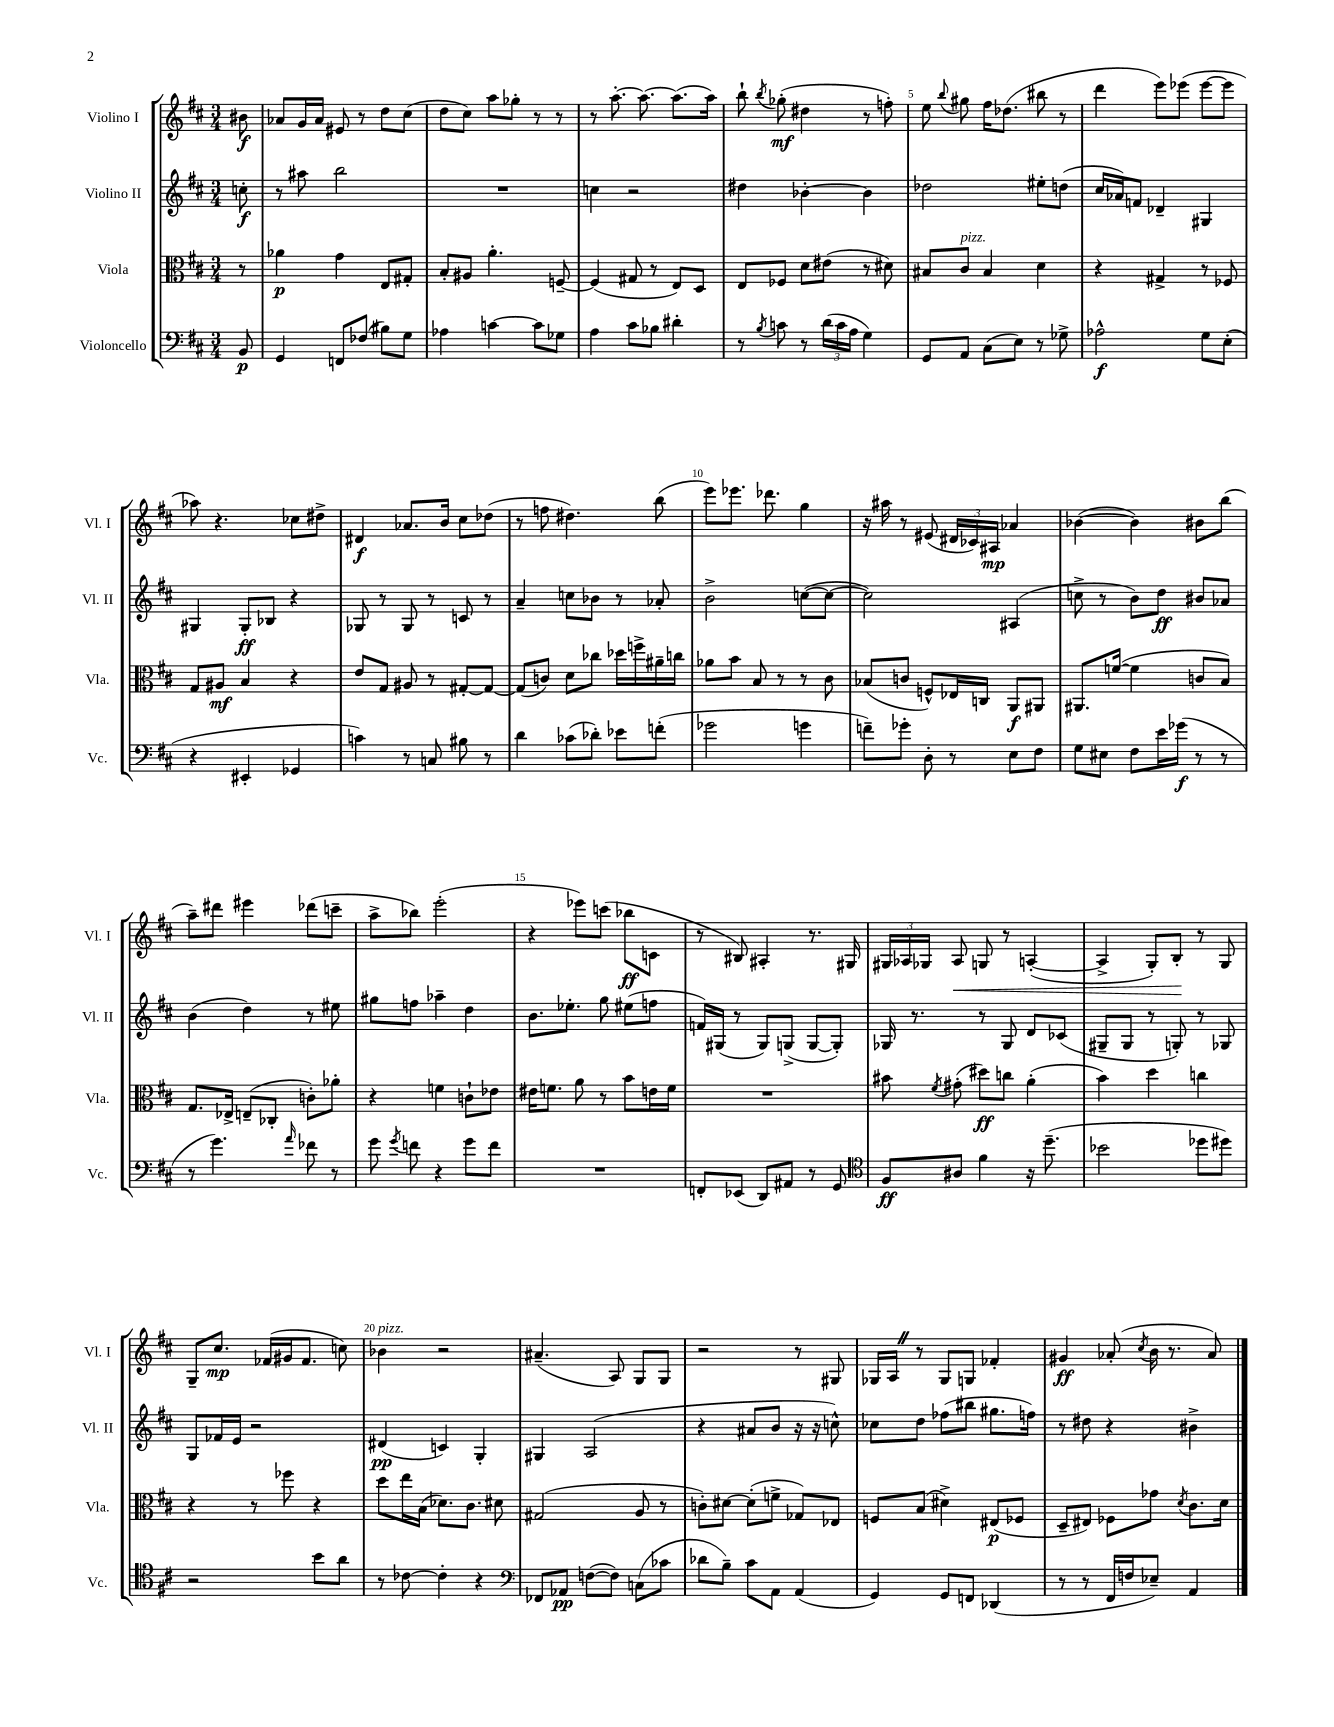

**kern	**kern	**kern	**kern
*staff4	*staff3	*staff2	*staff1
*clefF4	*clefC3	*clefG2	*clefG2
*k[f#c#]	*k[f#c#]	*k[f#c#]	*k[f#c#]
*M3/4	*M3/4	*M3/4	*M3/4
8BB/	8r	8cc'\	8b#\
=	=	=	=
4GG/	4a-\	8r	8a-/L
.	.	8aa#\	16g/L
.	.	.	16a-/JJ
8FF/L	4g\	2bb\	8e#/
(8F-/J	.	.	8r
8B#\L)	8E/L	.	8dd\L
8G\J	8G#'/J	.	(8cc#\J
=	=	=	=
4A-\	8B'/L	2.r	8dd\L
.	8A#/J	.	8cc#\J)
[4c\	4.a'\	.	8aa\L
.	.	.	8gg-'\J
8c\]L	.	.	8r
8G-\J	[8F~/	.	8r
=	=	=	=
4A\	(4F/]	4cc\	8r
.	.	.	[8.aa'\
8c#\L	8G#/	2r	.
.	.	.	8.aa\_
8B-\J	8r	.	.
4d#'\	8E/L)	.	(8.aa\]L
.	8D/J	.	.
.	.	.	16aa\Jk)
=	=	=	=
8r	8E/L	4dd#\	8bb`\
8qB/	.	.	8qbb/
8c\	8F-/J	.	(8gg-'\
8r	8d\L	[4b-'\	4dd#\
(24d\LL	(8e#\J	.	.
24c\	.	.	.
24A\JJ	.	.	.
4G\)	8r	4b-\]	8r
.	8d#\)	.	8ff'\)
=	=	=	=
8GG/L	8B#/L	2dd-\	8ee\
.	.	.	8qqbb/
8AA/J	8c#/J	.	8gg#\
(8C#\L	4B#/	.	16ff#\LK
.	.	.	(8.dd-\J
8E\J)	.	.	.
8r	4d\	8ee#'\L	8bb#\
8G-^\	.	(8dd\J	8r
=	=	=	=
2A-^^\	4r	16cc#/LL	4ddd\
.	.	16a-/J)	.
.	.	8f/J	.
.	4G#^/	4d-~/	8eee\L)
.	.	.	(8eee-\J
8G\L	8r	4G#/	[8eee-\L
(8E'\J	8F-/	.	8eee-\]J
=	=	=	=
4r	8G/L	4G#/	8aa-\)
.	8A#/J	.	4.r
4EE#'/	4B/	8G#'/L	.
.	.	8B-/J	.
4GG-/	4r	4r	8cc-\L
.	.	.	8dd#^\J
=	=	=	=
4c\)	8e/L	8G-/	4d#/
.	8G/J	8r	.
8r	8A#/	8G-/	8.a-/L
8C/	8r	8r	.
.	.	.	16b/Jk
8B#\	[8G#'/L	8c/	8cc#\L
8r	8G#/_J	8r	(8dd-\J
=	=	=	=
4d\	(8G#/]L	4a~/	8r
.	8c/J)	.	8ff\
(8c-\L	8d\L	8cc\L	4.dd#\)
8d-'\J)	8cc-\J	8b-\J	.
8e-\L	16dd-\LL	8r	.
.	16ff^\	.	.
(8f'\J	16a#~\	8a-'/	(8bb\
.	16cc\JJ	.	.
=	=	=	=
2g-\	8a-\L	2b^\	8eee\L)
.	8b\J	.	8.eee-\J
.	8B/	.	.
.	.	.	8.ddd-\
.	8r	.	.
4g\	8r	([8cc\L	4gg\
.	8c#\	8cc\_J	.
=	=	=	=
8f~\L)	(8B-/L	2cc\])	16r
.	.	.	16aa#\
8g-'\J	8c/J	.	8r
8D'\	8F^^/L)	.	(8e#/
8r	16E-/L	.	24d#/LL
.	.	.	24c-/)
.	16C/JJ	.	.
.	.	.	24A#/JJ
8E\L	8AA/L	(4A#/	4a-/
8F#\J	8AA#/J	.	.
=	=	=	=
8G\L	8.AA#/L	8cc^\	([4b-\
8E#\J	.	8r	.
.	([16f/Jk	.	.
8F#\L	4f\]	8b\L)	4b-\])
16e\L	.	8dd\J	.
(16g-\JJ	.	.	.
8r	8c/L	8b#/L	8b#\L
8r	8B/J)	8a-/J	(8bb\J
=	=	=	=
8r	8.G/L	(4b\	8aa~\L)
4.g\)	.	.	8ddd#\J
.	16E-^/Jk	.	.
.	(8E~/L	4dd\)	4eee#\
.	8C-'/J	.	.
16qqa/	.	.	.
8f-\	8c'\L)	8r	(8ddd-\L
8r	8a-'\J	8ee#\	8ccc~\J
=	=	=	=
8g\	4r	8gg#\L	8aa^\L
8qg/	.	.	.
8f\	.	8ff\J	8bb-\J)
4r	4f\	4aa-~\	(2eee'\
8g\L	8c`\L	4dd\	.
8f\J	8e-\J	.	.
=	=	=	=
2.r	16e#\LK	8.b\L	4r
.	8.f\J	.	.
.	.	8.ee-'\J	.
.	8a\	.	8eee-\L)
.	8r	8gg\	(8ccc\J
.	8b\L	(8ee#\L	8bb-\L
.	16e\L	8ff\J	8c\J
.	16f\JJ	.	.
=	=	=	=
8FF'/L	2.r	16f/LL)	8r
.	.	(16G#/JJ	.
(8EE-/J	.	8r	8B#/)
8DD/L)	.	8G#/L)	4A#'/
8AA#/J	.	(8G^/J	.
8r	.	[8G/L	8.r
8GG/	.	8G'/]J)	.
.	.	.	16G#/
=	=	=	=
*clefC4	*	*	*
8F#/L	8b#\	16G-/	24G#/LL
.	.	.	24A-/
.	.	8.r	.
.	.	.	24G-/JJ
.	8qf#/	.	.
8A#/J	(8g#'\	.	8A-/
4f#\	8dd#\L)	8r	8G/
.	8cc\J	8G-/	8r
16r	(4a'\	8d/L	([4A'/
(8.dd~\	.	.	.
.	.	(8c-/J	.
=	=	=	=
2b-\	4b\)	8G#~/L	4A^/]
.	.	8G#/J	.
.	4dd\	8r	8G'/L)
.	.	8G'/)	8B'/J
8dd-\L	4cc\	8r	8r
8dd#\J)	.	8G-/	8G/
=	=	=	=
2r	4r	8G/L	8G~/L
.	.	16f-/L	8.cc#/J
.	.	16e/JJ	.
.	8r	2r	.
.	.	.	(16f-/LL
.	8ff-\	.	16g#/J
.	.	.	8.f-/J
8b\L	4r	.	.
8a\J	.	.	8cc\)
=	=	=	=
8r	8dd\L	(4d#/	4b-\
[8c-\	16ee\L	.	.
.	(16B\JJ	.	.
4c-'\]	8.d-\L)	4c/)	2r
.	8.c#\J	.	.
4r	.	4G'/	.
.	8d#\	.	.
=	=	=	=
*clefF4	*	*	*
8FF-/L	(2G#/	4G#/	(4.a#~/
8AA-/J	.	.	.
([8F\L	.	(2A/	.
8F\]J)	.	.	8A/)
(8C\L	8A/	.	8G/L
8c-\J	8r	.	8G/J
=	=	=	=
8d-\L	8c'\L)	4r	2r
8B~\J)	[8d#\J	.	.
8c#\L	(8d#'\]L	8a#/L	.
8AA\J	8f^\J	8b/J	.
(4AA/	8G-/L)	16r	8r
.	.	16r	.
.	8E-/J	8cc^^\)	8G#/
=	=	=	=
4GG/)	8F/L	8cc-\L	16G-/LL
.	.	.	16A/JJ
.	(8B/J	8dd\J	8r
8GG/L	4d#^\)	(8ff-\L	8G-/L
8FF/J	.	8bb#\J	8G/J
(4DD-/	(8E#/L	8.gg#\L	4f-'/
.	8F-/J	.	.
.	.	16ff\Jk)	.
=	=	=	=
8r	8D~/L	8r	4g#/
8r	8E#/J)	8dd#\	.
16FF#/LL	8F-\L	4r	(8a-'/
16F/J	.	.	.
.	.	.	8qcc#/
8E-~/J)	8g-\J	.	16b\
.	.	.	8.r
.	8qd/	.	.
4AA/	8.c#\L	4b#^\	.
.	.	.	8a-/)
.	16d\Jk	.	.
==	==	==	==
*-	*-	*-	*-
